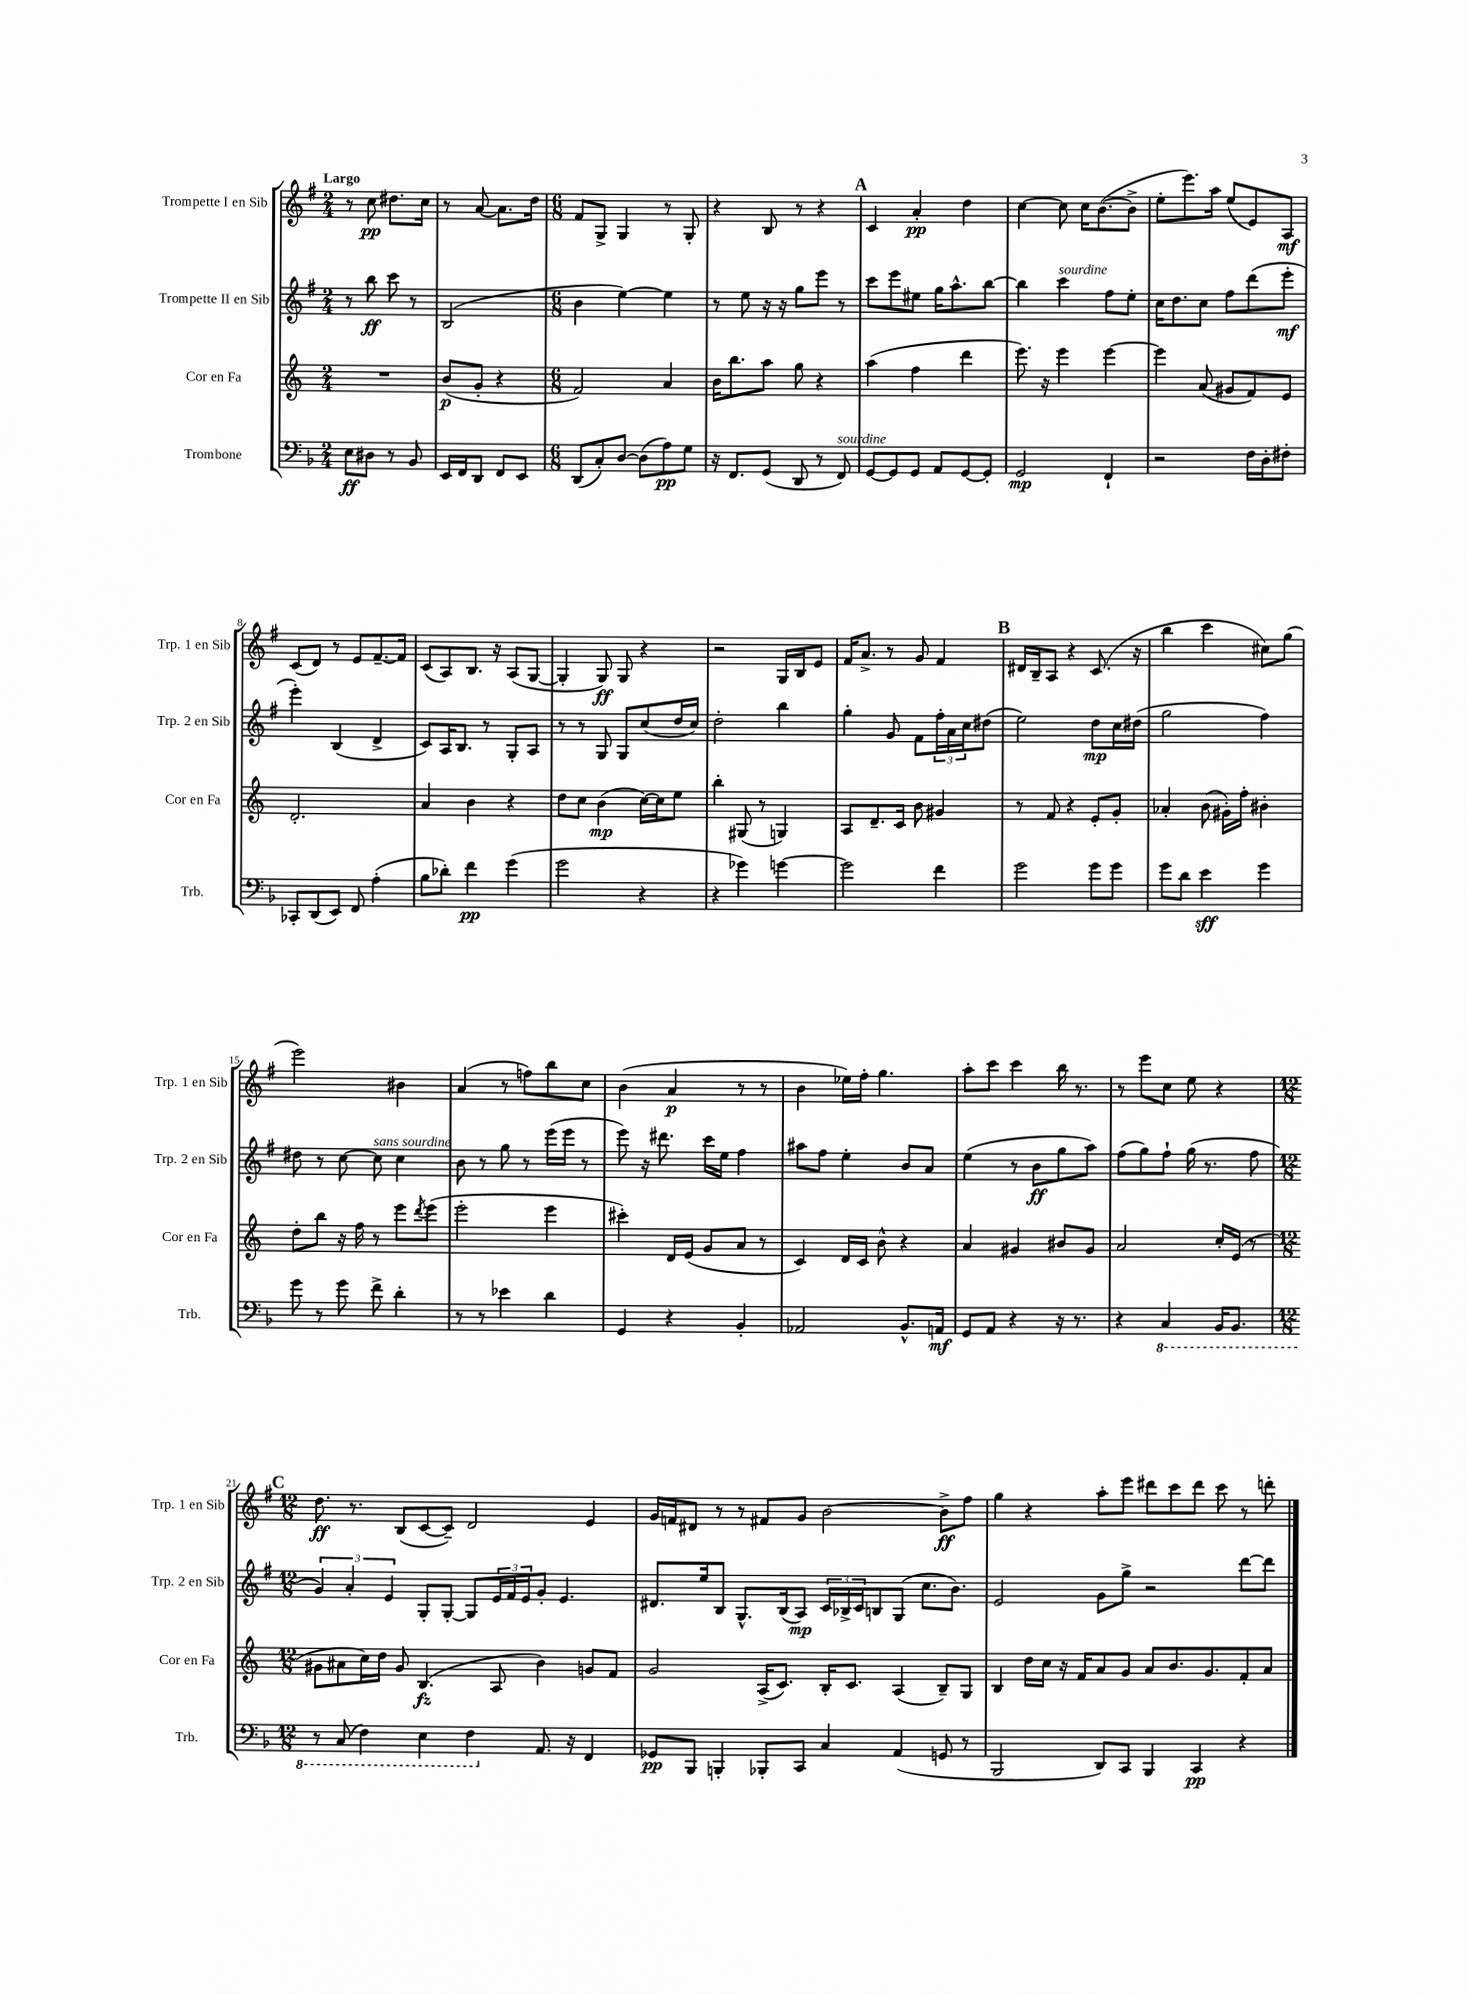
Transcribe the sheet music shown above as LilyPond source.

<<
\new StaffGroup <<
\new Staff = "s0" \with { instrumentName = "Trompette I en Sib" shortInstrumentName = "Trp. 1 en Sib" } {
    \clef treble \key g \major \numericTimeSignature \time 2/4 \tempo "Largo"
    r8 c''8\pp dis''8. c''16 |
    r8 a'8~ a'8. d''16 |
    \numericTimeSignature \time 6/8 fis'8 g8-> g4 r8 g8-. |
    r4 b8 r8 r4 |
    \mark \markup { \bold "A" } c'4 a'4-.\pp d''4 |
    c''4~ c''8 c''16 b'8.~( b'8-> |
    e''8-. e'''8.) a''16 e''8( e'8) a8\mf |
    c'8( d'8) r8 e'8 fis'8.~-- fis'16 |
    c'8( a8) b8. r16 a8( g8~ |
    g4-. g8\ff) g8 r4 |
    r2 g16 b16 e'8 |
    fis'16 a'8.-> r8 g'8 fis'4 |
    \mark \markup { \bold "B" } dis'16 b16-- a8 r4 c'8.( r16 |
    b''4 c'''4 cis''8) g''8( |
    e'''2) bis'4 |
    a'4( r8 f''8) b''8 c''8 |
    b'4( a'4\p r8 r8 |
    b'4 ees''16) fis''16-. g''4. |
    a''8-. c'''8 c'''4 b''16 r8. |
    r8 e'''8 c''8 e''8 r4 |
    \mark \markup { \bold "C" } \numericTimeSignature \time 12/8 d''8.\ff r8. b8( c'8~ c'8--) d'2 e'4 |
    g'16 f'16 dis'8 r8 r8 fis'8 g'8 b'2~ b'8->\ff fis''8 |
    g''4 r4 a''8-. e'''8 dis'''8 c'''8 dis'''8 c'''8 r8 d'''8-. \bar "|." |
}
\new Staff = "s1" \with { instrumentName = "Trompette II en Sib" shortInstrumentName = "Trp. 2 en Sib" } {
    \clef treble \key g \major \numericTimeSignature \time 2/4
    r8 b''8\ff c'''8 r8 |
    b2( |
    \numericTimeSignature \time 6/8 b'4 e''4~) e''4 |
    r8 e''8 r16 r16 g''8 e'''8 r8 |
    \mark \markup { \bold "A" } c'''8 e'''8 eis''8 g''16 a''8.-^ b''8~ |
    b''4 c'''4^\markup { \italic "sourdine" } fis''8 e''8-. |
    c''16 d''8. c''8 fis''8 d'''8( e'''8-.\mf |
    e'''4-.) b4( d'4-> |
    c'8) a16 b8. r8 g8-. a8 |
    r8 r8 g8 g8 c''8( d''16 c''16) |
    d''2-. b''4 |
    g''4-. g'8 fis'8 \tuplet 3/2 { fis''16-. a'16 c''16 } dis''8( |
    \mark \markup { \bold "B" } e''2) d''8\mp c''16 dis''16( |
    g''2 fis''4) |
    dis''8 r8 c''8~ c''8^\markup { \italic "sans sourdine" } c''4 |
    b'8 r8 g''8 r8 e'''16( e'''16 r8 |
    e'''8) r16 dis'''8. c'''16 e''16 fis''4 |
    ais''8 fis''8 e''4-. b'8 a'8 |
    e''4( r8 b'8\ff g''8 a''8) |
    fis''8( g''8) fis''8-! g''16( r8. fis''8 |
    \mark \markup { \bold "C" } \numericTimeSignature \time 12/8 \tuplet 3/2 { g'4) a'4-. e'4 } g8-. g8~-. g8 \tuplet 3/2 { e'16 fis'16 e'16 } g'8-. e'4. |
    dis'8. e''16 b8 g8.-^ b16( a8\mp) \tuplet 3/2 { c'16 bes16-> c'16 } b8 g8( c''8. b'8.) |
    e'2 g'8 g''8-> r2 d'''8~ d'''8 \bar "|." |
}
\new Staff = "s2" \with { instrumentName = "Cor en Fa" shortInstrumentName = "Cor en Fa" } {
    \clef treble \key c \major \numericTimeSignature \time 2/4
    R2 |
    b'8\p( g'8-. r4 |
    \numericTimeSignature \time 6/8 f'2) a'4 |
    b'16 b''8. a''8 g''8 r4 |
    \mark \markup { \bold "A" } a''4( f''4 d'''4 |
    e'''8.) r16 e'''4 e'''4~ |
    e'''4 a'8( gis'8 f'8) e'8 |
    d'2.-. |
    a'4 b'4 r4 |
    d''8 c''8 b'4\mp( c''16~) c''16 e''8 |
    b''4-. gis8( r8 g4) |
    a8 d'8.-- c'16 b'8 gis'4 |
    \mark \markup { \bold "B" } r8 f'8 r4 e'8-. g'8-. |
    aes'4-. b'8( gis'16-.) f''16-. bis'4-. |
    d''8-. b''8 r16 f''16 r8 e'''8 \acciaccatura { d'''8 } e'''8( |
    e'''2-. e'''4 |
    cis'''4-.) d'16 e'16( g'8 a'8 r8 |
    c'4) d'16 c'16 b'8-^ r4 |
    a'4 gis'4 bis'8 gis'8 |
    a'2 c''16-. e'16( r8 |
    \mark \markup { \bold "C" } \numericTimeSignature \time 12/8 gis'8 ais'8 c''16) d''16 gis'8 b4.\fz( a8 b'4) g'8 f'8 |
    g'2 a16->( c'8.) b16-. c'8. a4( b8--) g8 |
    b4 d''16 c''16 r16 f'16 a'8 g'8 a'8 b'8. g'8. f'8-. a'8 \bar "|." |
}
\new Staff = "s3" \with { instrumentName = "Trombone" shortInstrumentName = "Trb." } {
    \clef bass \key f \major \numericTimeSignature \time 2/4
    e8\ff dis8 r8 bes,8 |
    e,16 f,16 d,8 f,8 e,8 |
    \numericTimeSignature \time 6/8 d,8( c8-.) d8~ d8( a8\pp) g8 |
    r16 f,8. g,8( d,8 r8 f,8^\markup { \italic "sourdine" }) |
    \mark \markup { \bold "A" } g,8~ g,8 g,8 a,8 g,8~ g,8-. |
    g,2\mp f,4-! |
    r2 f16 d16-. fis8-. |
    ces,8-. d,8( e,8) f,8 a4-.( |
    bes8 des'8-.) f'4\pp g'4( |
    g'2 r4 |
    r4 ges'4) g'4~ |
    g'2 f'4 |
    \mark \markup { \bold "B" } g'2 g'8 g'8 |
    g'8 d'8 e'4\sff g'4 |
    g'8 r8 g'8 f'8-> d'4-. |
    r8 r8 ees'4 d'4 |
    g,4 r4 bes,4-. |
    aes,2 bes,8.-^ a,16\mf |
    g,8 a,8 r4 r16 r8. |
    r4 \ottava #-1 c,4 bes,,16 bes,,8. |
    \mark \markup { \bold "C" } \numericTimeSignature \time 12/8 r8 c,8( f,4) e,4 f,4 \ottava #0 a,8. r16 f,4 |
    ges,8\pp bes,,8 b,,4-. bes,,8-. c,8 c4 a,4( g,8 r8 |
    bes,,2 d,8) c,8 bes,,4 c,4\pp r4 \bar "|." |
}
>>
>>
